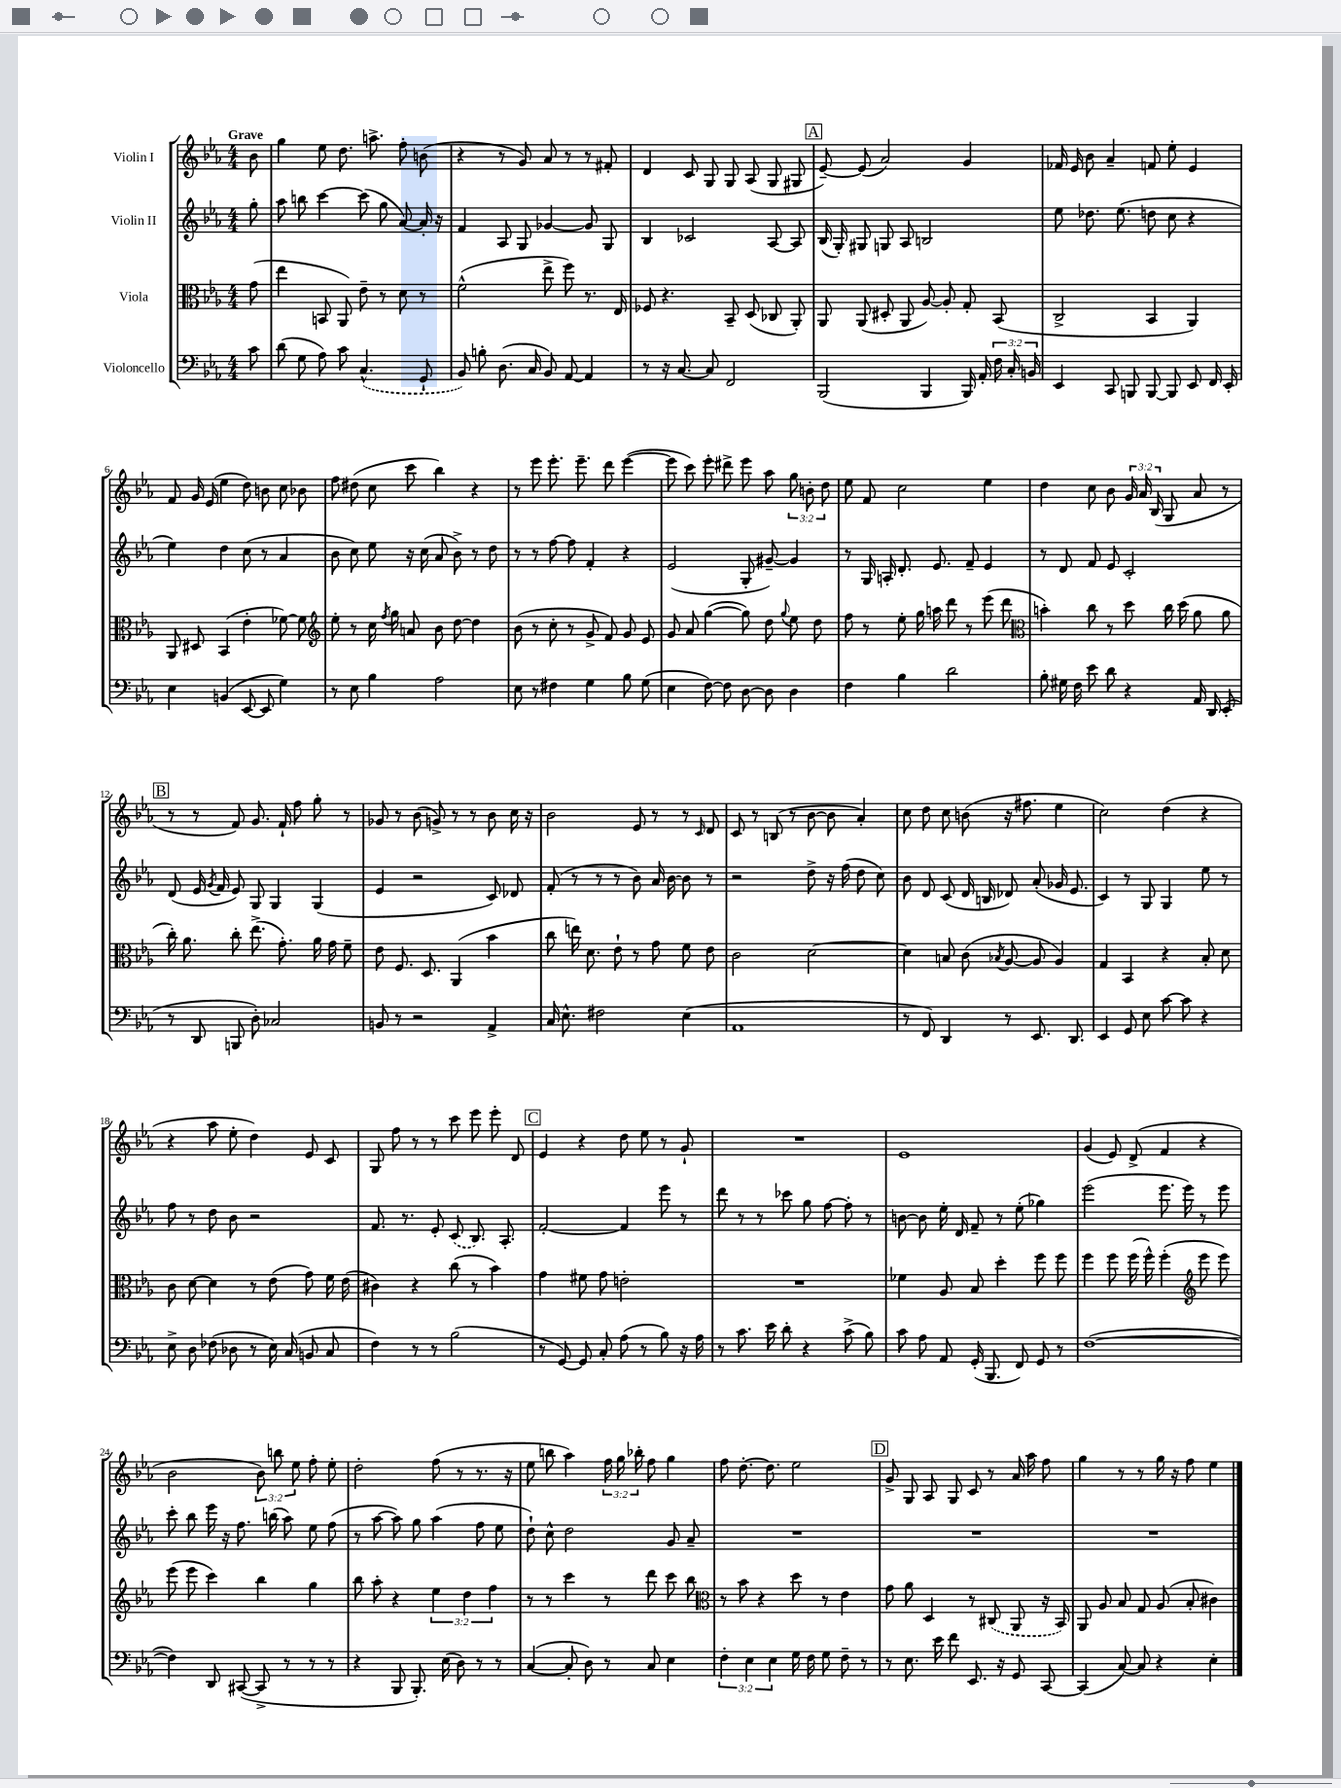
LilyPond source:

<<
\new StaffGroup <<
\new Staff = "s0" \with { instrumentName = "Violin I" } {
    \clef treble \key ees \major \numericTimeSignature \time 4/4 \override Staff.TupletNumber.text = #tuplet-number::calc-fraction-text \partial 8 \tempo "Grave"
    \autoBeamOff bes'8 |
    g''4 ees''8 d''8. a''8.-> f''8-. b'8( |
    r4 r8 g'8) aes'8 r8 r8 fis'8-. |
    d'4 c'8 g8 g8 aes8( g8 gis8 |
    \mark \markup { \box "A" } ees'8~--) ees'8( aes'2) g'4 |
    fes'16 ees'16 bes'8 aes'4-- f'8 ees''8-. ees'4 |
    f'8 g'16 ees'16( ees''4 d''8) b'8 c''8 bes'8 |
    f''8 dis''8( c''8 c'''8 bes''4) r4 |
    r8 ees'''8 ees'''8.-. ees'''8.-- d'''8 ees'''4~( |
    ees'''8 c'''8) ees'''8-. dis'''8-> ees'''8 aes''8 \tuplet 3/2 { g''8 b'8-. d''8 } |
    ees''8 f'8 c''2 ees''4 |
    d''4 c''8 bes'8 \tuplet 3/2 { g'16 aes'16 bes16( } g8 aes'8 r8 |
    \mark \markup { \box "B" } r8 r8 f'8) g'8. f'16-! f''8 g''8-. r8 |
    ges'8 r8 bes'8( g'8->) r8 r8 bes'8 c''16 r16 |
    bes'2 ees'8 r8 r8 \grace { c'16 } d'8 |
    c'8 r8 b8( r8 bes'8~ bes'8 aes'4-.) |
    c''8 d''8 c''8 b'8( r16 fis''8. ees''4 |
    c''2) d''4( r4 |
    r4 aes''8 ees''8-. d''4) ees'8 c'8 |
    g8 f''8 r8 r8 c'''8 ees'''8 ees'''8-. d'8 |
    \mark \markup { \box "C" } ees'4 r4 d''8 ees''8 r8 g'8-! |
    R1 |
    ees'1 |
    g'4( ees'8) d'8->( f'4 r4 |
    bes'2 \tuplet 3/2 { bes'8) b''8 ees''8 } f''8-. ees''8-. |
    d''2-. f''8( r8 r8. r16 |
    ees''8 b''8 aes''4) \tuplet 3/2 { f''16 g''16 bes''16-. } f''8 g''4 |
    f''8 d''8.~-. d''8. ees''2 |
    \mark \markup { \box "D" } g'8-> g8 aes8 g8 c'8 r8 aes'16 aes''16 f''8 |
    g''4 r8 r8 g''16 r16 f''8 ees''4 \bar "|." |
}
\new Staff = "s1" \with { instrumentName = "Violin II" } {
    \clef treble \key ees \major \numericTimeSignature \time 4/4 \partial 8
    \autoBeamOff g''8-. |
    aes''8 b''8 c'''4~ c'''8( g''8 aes'8~) aes'16-. r16 |
    f'4 aes8 g8 ges'4~ ges'8 g8 |
    bes4 ces'2 aes8~ aes8 |
    \mark \markup { \box "A" } bes16( g16-.) gis8 g8 aes8 b2 |
    ees''8 des''8. ees''8.( d''8 c''8 r4 |
    ees''4) d''4 c''8( r8 aes'4 |
    bes'8 c''8) ees''8 r16 c''16( aes'8 bes'8->) r8 d''8 |
    r8 r8 f''8~ f''8 f'4-. r4 |
    ees'2( g8-. gis'8~--) gis'4 |
    r8 g16 a16-. d'8.-. ees'8. f'8-- ees'4 |
    r8 d'8 f'8 ees'8 c'2-. |
    \mark \markup { \box "B" } d'8( ees'16 \acciaccatura { g'8 } f'16 ees'8) g8 g4 g4( |
    ees'4 r2 c'8) des'8 |
    f'8-.( r8 r8 r8 bes'8) aes'16 bes'16~ bes'8 r8 |
    r2 d''8-> r16 f''16( d''8 c''8) |
    bes'8 d'8 c'8( d'16 b16 des'8) aes'8-.( ges'16 ees'8. |
    c'4) r8 g8 g4 ees''8 r8 |
    f''8 r8 d''8 bes'8 r2 |
    f'8. r8. ees'8-. \once \slurDashed c'8( bes8.) aes8.-. |
    \mark \markup { \box "C" } f'2~-. f'4 ees'''8 r8 |
    d'''8 r8 r8 ces'''8 g''8 f''8~ f''8-. r8 |
    b'8~ b'8 ees''16-. d'16 f'8-- r8 ees''8-.( ges''4) |
    ees'''2( ees'''8. ees'''16) r8 ees'''8 |
    c'''8-. bes''8 ees'''16 r16 f''8. b''16( aes''8) ees''8 f''8( |
    r8 aes''8~ aes''8) g''8 aes''4( f''8 ees''8 |
    d''8-!) c''8-^ d''2 g'8 aes'8-- |
    R1 |
    \mark \markup { \box "D" } R1 |
    R1 \bar "|." |
}
\new Staff = "s2" \with { instrumentName = "Viola" } {
    \clef alto \key ees \major \numericTimeSignature \time 4/4 \override Staff.TupletNumber.text = #tuplet-number::calc-fraction-text \partial 8
    \autoBeamOff g'8( |
    ees''4 b,8 aes,8) ees'8-- r8 d'8 r8 |
    f'2-^( ees''8-> f''8) r8. ees16 |
    fes8 r4. bes,8-- d8( ces8 aes,8-.) |
    \mark \markup { \box "A" } aes,8 aes,8( dis8-. aes,8 aes8~) aes8-. g8-. bes,8( |
    c2-> bes,4 aes,4) |
    aes,8 dis8 bes,4( ees'4-. fes'8~) fes'8 |
    \clef treble ees''8-. r8 c''16 \acciaccatura { f''8 } g''16 a'8 bes'8 d''8~ d''4 |
    bes'8( r8 c''8-. r8 g'8-> f'8) g'8 ees'8 |
    g'8 aes'8 g''4~( g''8) d''8 \appoggiatura { g''8 } ees''8 d''8 |
    f''8 r8 ees''8-. g''16 a''16 d'''8 r8 ees'''8( d'''8 |
    \clef alto b'4-.) c''8 r8 d''8 c''16 d''16( aes'8 aes'8 |
    \mark \markup { \box "B" } c''16-.) aes'8. c''8-. ees''8.->( g'8.-.) aes'16 g'16 f'8-- |
    ees'8 f8. d8. aes,4( bes'4 |
    c''8 e''16) d'8. ees'8-! r8 g'8 f'8 ees'8 |
    c'2 d'2~ |
    d'4 b8 c'8( \acciaccatura { bes8 } aes8~ aes8 aes4) |
    g4 bes,4 r4 bes8-. d'8 |
    c'8 d'8~ d'4 r8 ees'8( g'8) f'16 ees'16( |
    cis'4) r4 c''8( r8 bes'4) |
    \mark \markup { \box "C" } g'4 fis'8 g'8 e'2-. |
    R1 |
    fes'4 aes8 bes8 d''4-. f''8 f''8 |
    f''4 f''8 f''16( f''16-^) f''4-.( \clef treble ees'''8 ees'''8) |
    ees'''8( ees'''8 c'''4) bes''4 g''4 |
    bes''8 aes''8-. r4 \tuplet 3/2 { ees''4 d''4 f''4 } |
    r8 r8 c'''4 r8 d'''8 c'''8 bes''8 |
    \clef alto r8 bes'8 r4 d''8 r8 ees'4 |
    \mark \markup { \box "D" } g'8 aes'8 d4 r8 \once \slurDashed cis8( aes,8 r16 bes,16) |
    aes,8 aes8 bes8 g8 aes8( bes8-. cis'4) \bar "|." |
}
\new Staff = "s3" \with { instrumentName = "Violoncello" } {
    \clef bass \key ees \major \numericTimeSignature \time 4/4 \override Staff.TupletNumber.text = #tuplet-number::calc-fraction-text \partial 8
    \autoBeamOff c'8 |
    d'8( g8 aes8) c'8 \once \slurDashed c4.-^( g,8-! |
    bes,8) b8-. d8.( c16 bes,8) aes,8~ aes,4 |
    r8 r16 c8.~ c8 f,2 |
    \mark \markup { \box "A" } bes,,2( bes,,4 bes,,16) aes,16-. \tuplet 3/2 { f16 c16-. b,16 } |
    ees,4 c,8 b,,8 b,,8~ b,,8 ees,8 f,16 ees,16-. |
    ees4 b,4( ees,8~ ees,8 g4) |
    r8 ees8 bes4 aes2 |
    ees8 r8 fis4 g4 bes8 g8( |
    ees4 f8~) f8 d8~ d8 d4 |
    f4 bes4 d'2 |
    bes8-. gis16 f16 ees'8 d'8 r4 aes,16 d,16 ees,8-.( |
    \mark \markup { \box "B" } r8 d,8 b,,8 d8-.) ces2 |
    b,8 r8 r2 aes,4-> |
    c16 ees8.-^ fis2 ees4( |
    aes,1 |
    r8 f,8) d,4 r8 ees,8. d,8. |
    ees,4 g,8 ees8 c'8~ c'8 r4 |
    ees8-> d8 fes8( des8 r8 ees16) c16( b,8 c8 |
    f4) r8 r8 bes2( |
    \mark \markup { \box "C" } r8 g,8~) g,8 c8-. aes8( r8 bes8) r16 aes16 |
    r8 c'8. ees'16 d'8-. r4 c'8->( bes8) |
    c'8 aes8 aes,8 g,16-.( bes,,8. f,8) g,8 r8 |
    f1~( |
    f4) d,8 cis,8~( cis,8-> r8 r8 r8 |
    r4 bes,,8 bes,,8.-.) ees16( d8) r8 r8 |
    c4~( c8-. d8) r8 c8 ees4 |
    \tuplet 3/2 { f4-. ees4 ees4 } g16 f16 g8 f8-- r8 |
    \mark \markup { \box "D" } r8 ees8. ees'16 f'8 ees,8. r16 g,8 c,8~ |
    c,4( c8~) c8 r4 ees4-. \bar "|." |
}
>>
>>
